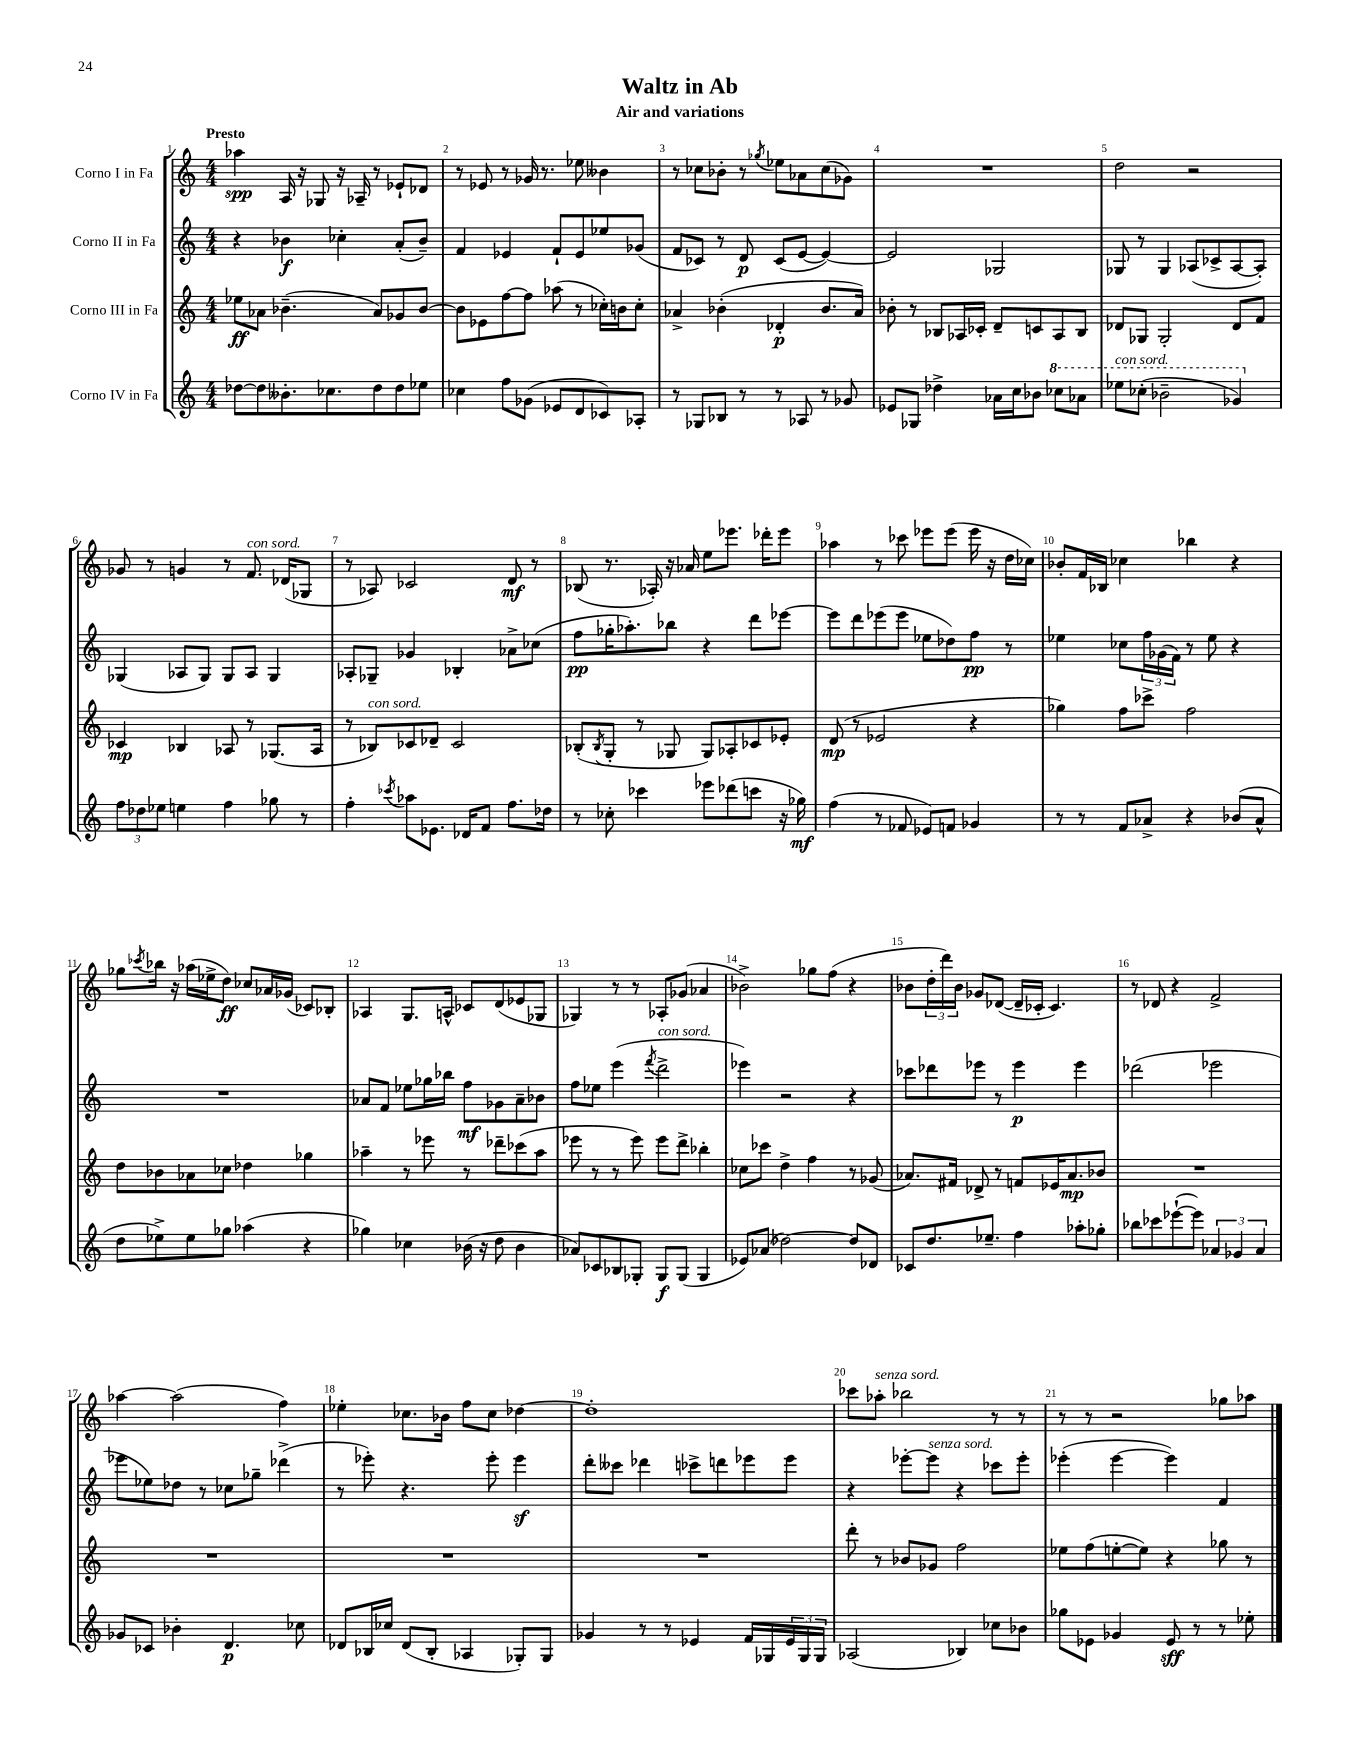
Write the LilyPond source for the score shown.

\header { title = "Waltz in Ab" subtitle = "Air and variations" }
<<
\new StaffGroup <<
\new Staff = "s0" \with { instrumentName = "Corno I in Fa" } {
    \clef treble \key c \major \numericTimeSignature \time 4/4 \tempo "Presto"
    aes''4\spp a16 r16 ges8 r16 aes16-- r8 ees'8-! des'8 |
    r8 ees'8 r8 ges'16 r8. ees''8 beses'4 |
    r8 ces''8 bes'8-. r8 \acciaccatura { ges''8 } ees''8 aes'8 ces''8( ges'8) |
    R1 |
    d''2 r2 |
    ges'8 r8 g'4 r8 f'8.^\markup { \italic "con sord." } des'16( ges8 |
    r8 aes8) ces'2 d'8\mf r8 |
    bes8( r8. aes16-.) r16 aes'16 e''8 ees'''8. des'''16-. ees'''8 |
    aes''4 r8 ces'''8 ees'''8 ees'''8( ees'''16 r16 d''16 ces''16) |
    bes'8-. f'16 bes16 ces''4 bes''4 r4 |
    ges''8 \acciaccatura { ces'''8 } bes''16 r16 aes''16( ees''16-> d''8\ff) ces''8 aes'16 ges'16( ces'8) bes8-. |
    aes4 g8. a16-^ ces'8 d'8( ees'8 ges8 |
    ges4) r8 r8 aes8-. ges'8( aes'4 |
    bes'2->) ges''8 f''8( r4 |
    bes'8 \tuplet 3/2 { d''16-. d'''16) bes'16 } ges'8 des'8~( des'16-- ces'16-. ces'4.) |
    r8 des'8 r4 f'2-> |
    aes''4~ aes''2( f''4) |
    ees''4-. ces''8. bes'16 f''8 ces''8 des''4~ |
    des''1-. |
    ces'''8 aes''8-.^\markup { \italic "senza sord." } bes''2 r8 r8 |
    r8 r8 r2 ges''8 aes''8 \bar "|." |
}
\new Staff = "s1" \with { instrumentName = "Corno II in Fa" } {
    \clef treble \key c \major \numericTimeSignature \time 4/4
    r4 bes'4\f ces''4-. a'8-.( bes'8--) |
    f'4 ees'4 f'8-! ees'8 ees''8 ges'8( |
    f'8 ces'8) r8 d'8\p ces'8( e'8~ e'4~) |
    e'2 ges2 |
    ges8 r8 ges4 aes8( ces'8-> aes8~ aes8-.) |
    ges4( aes8 ges8) ges8 aes8 ges4 |
    aes8-. ges8-- ges'4 bes4-. aes'8-> ces''8( |
    f''8\pp ges''16-. aes''8.-.) bes''8 r4 d'''8 ees'''8~ |
    ees'''8 d'''8 ees'''8( ees'''8 ees''8 des''8) f''8\pp r8 |
    ees''4 ces''8 \tuplet 3/2 { f''16 ges'16( f'16) } r8 ees''8 r4 |
    R1 |
    aes'8 f'8 ees''8 ges''16 bes''16 f''8\mf ges'8 aes'8-- bes'8 |
    f''8 ees''8 e'''4( \acciaccatura { f'''8 } d'''2->^\markup { \italic "con sord." } |
    ees'''4) r2 r4 |
    ces'''8 des'''8 ees'''8 r8 ees'''4\p ees'''4 |
    des'''2( ees'''2 |
    ees'''8 ees''8) des''8 r8 ces''8 ges''8-- des'''4->( |
    r8 ees'''8-.) r4. ees'''8-. ees'''4\sf |
    d'''8-. ceses'''8 des'''4 ces'''8-> d'''8 ees'''8 ees'''8 |
    r4 ees'''8~-. ees'''8^\markup { \italic "senza sord." } r4 ces'''8 ees'''8-. |
    ees'''4-.( ees'''4~ ees'''4) f'4 \bar "|." |
}
\new Staff = "s2" \with { instrumentName = "Corno III in Fa" } {
    \clef treble \key c \major \numericTimeSignature \time 4/4
    ees''8\ff aes'8 bes'4.--( aes'8) ges'8 bes'8~ |
    bes'8 ees'8 f''8~ f''8 aes''8( r8 ces''16-.) b'16 ces''8-. |
    aes'4-> bes'4-.( des'4-.\p bes'8. aes'16) |
    bes'8-. r8 bes8 aes16 ces'16-. d'8-- c'8 aes8 bes8 |
    des'8 ges8 ges2-. des'8 f'8 |
    ces'4\mp bes4 aes8 r8 ges8.( aes16 |
    r8 bes8^\markup { \italic "con sord." }) ces'8 des'8-- ces'2 |
    bes8-.( \acciaccatura { bes8 } g8-. r8 ges8 ges8) aes8-. ces'8 ees'8-. |
    d'8\mp( r8 ees'2 r4 |
    ges''4) f''8 ces'''8-> f''2 |
    d''8 bes'8 aes'8 ces''8 des''4 ges''4 |
    aes''4-- r8 ees'''8 r8 des'''8-- ces'''8( aes''8 |
    ees'''8 r8 r8 ees'''8) ees'''8 d'''8-> bes''4-. |
    ces''8 ces'''8 d''4-> f''4 r8 ges'8( |
    aes'8.) fis'16 des'8-> r8 f'8 ees'16 aes'8.\mp bes'8 |
    R1 |
    R1 |
    R1 |
    R1 |
    d'''8-. r8 bes'8 ges'8 f''2 |
    ees''8 f''8( e''8~-. e''8) r4 ges''8 r8 \bar "|." |
}
\new Staff = "s3" \with { instrumentName = "Corno IV in Fa" } {
    \clef treble \key c \major \numericTimeSignature \time 4/4
    des''8~ des''8 beses'8.-. ces''8. des''8 des''8 ees''8 |
    ces''4 f''8 ges'8( ees'8 d'8 ces'8) aes8-. |
    r8 ges8 bes8 r8 r8 aes8 r8 ges'8 |
    ees'8 ges8 des''4-> aes'16 c''16 bes'8 \ottava #1 ces'''8 aes''8 |
    ees'''8^\markup { \italic "con sord." } ces'''8-.( bes''2-- ges''4) \ottava #0 |
    \tuplet 3/2 { f''8 des''8 ees''8 } e''4 f''4 ges''8 r8 |
    f''4-. \acciaccatura { ces'''8 } aes''8 ees'8. des'16 f'8 f''8. des''16 |
    r8 ces''8-. ces'''4 ees'''8 des'''8( c'''8 r16 ges''16\mf) |
    f''4( r8 fes'8 ees'8) f'8 ges'4 |
    r8 r8 f'8 aes'8-> r4 bes'8( aes'8-^ |
    d''8 ees''8->) ees''8 ges''8 aes''4( r4 |
    ges''4) ces''4 bes'16( r16 d''8 bes'4 |
    aes'8) ces'8 bes8 ges8-. ges8\f ges8( ges4 |
    ees'8) aes'8( des''2~) des''8 des'8 |
    ces'8 d''8. ees''8.-- f''4 aes''8-. ges''8-. |
    bes''8 ces'''8 ees'''8~-!( ees'''8) \tuplet 3/2 { aes'4 ges'4 aes'4 } |
    ges'8 ces'8 bes'4-. d'4.\p ces''8 |
    des'8 bes16 ces''16 des'8( bes8-. aes4 ges8-.) ges8 |
    ges'4 r8 r8 ees'4 f'16 ges16 \tuplet 3/2 { ees'16 ges16 ges16 } |
    aes2( bes4) ces''8 bes'8 |
    ges''8 ees'8 ges'4 ees'8\sff r8 r8 ees''8-. \bar "|." |
}
>>
>>
\layout { \context { \Score \override BarNumber.break-visibility = ##(#f #t #t) barNumberVisibility = #all-bar-numbers-visible } }
